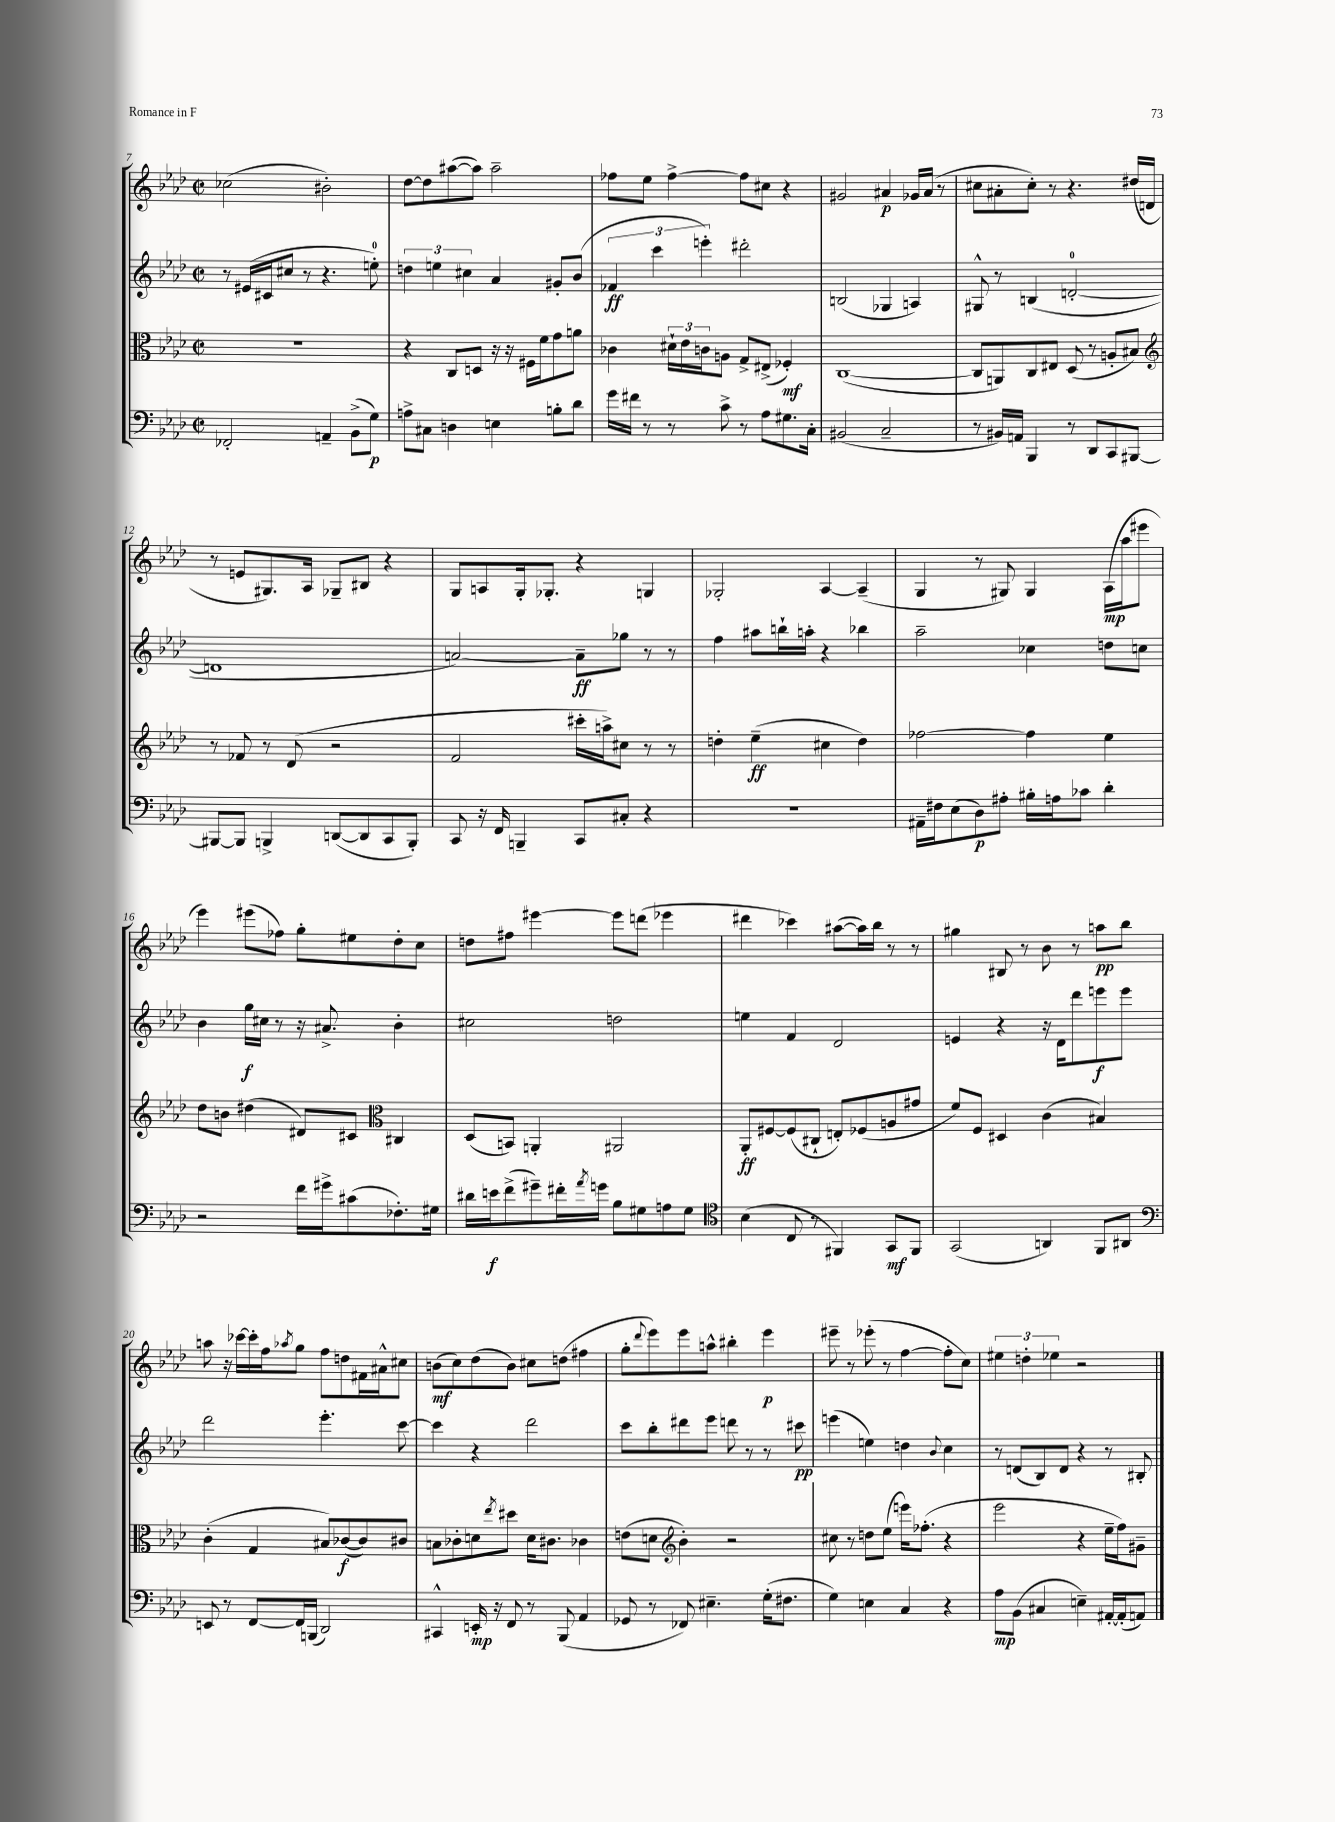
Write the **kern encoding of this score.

**kern	**kern	**kern	**kern
*staff4	*staff3	*staff2	*staff1
*clefF4	*clefC3	*clefG2	*clefG2
*k[b-e-a-d-]	*k[b-e-a-d-]	*k[b-e-a-d-]	*k[b-e-a-d-]
*M2/2	*M2/2	*M2/2	*M2/2
*met(c|)	*met(c|)	*met(c|)	*met(c|)
2FF-'	1r	8r	(2cc-
.	.	(16e#	.
.	.	16c#	.
.	.	8cc#	.
.	.	8r	.
4AA~	.	4.r	2b#')
(8BB-^	.	.	.
8G)	.	8ee')	.
=	=	=	=
8A^	4r	6dd	[8dd-
8C#	.	.	8dd-]
.	.	6ee	.
4D	8C	.	([8aa#
.	.	6cc#	.
.	8D	.	8aa#])
4E	16r	4a-	2aa#~
.	16r	.	.
.	16F#	.	.
.	16f	.	.
8B'	8g	8g#'	.
8d-	8a	(8b-	.
=	=	=	=
16g	4c-	6f-	8ff-
16f#	.	.	.
8r	.	.	8ee-
.	.	6ccc	.
8r	24d#`	.	[4ff-^
.	24e-	.	.
.	24c	6eee')	.
8c^	8A	.	.
8r	8G^	2ddd#'	8ff-]
8A-	(8E#^	.	8cc#
8.G#	4F-')	.	4r
16C'	.	.	.
=	=	=	=
(2BB#	([1C	(2B	2g#
2C~	.	4G-	4a#
.	.	4A)	16g-
.	.	.	(16a#
.	.	.	8r
=	=	=	=
8r	8C]	8G#^^	8cc#
16BB#)	8AA)	8r	8a#'
16AA	.	.	.
4BBB-	8C	(4B	8cc#')
.	8E#	.	8r
8r	(8D-	[2d'	4.r
8DD-	8r	.	.
8CC	8A'	.	.
[8BBB#	8B#)	.	(16dd#
.	.	.	16d
=	=	=	=
*	*clefG2	*	*
8BBB#_	8r	1d]	8r
8BBB#]	8f-	.	8e
4BBB^	8r	.	8.G#)
.	(8d-	.	.
.	.	.	16A-
([8DD	2r	.	8G-~
8DD]	.	.	8B#
8CC	.	.	4r
8BBB')	.	.	.
=	=	=	=
8CC	2f	[2a)	8G
16r	.	.	8A
16FF	.	.	.
4BBB~	.	.	16G'
.	.	.	8.G-'
8CC	16ccc#'	8a~]	4r
.	16aa^)	.	.
8C#'	8cc#	8gg-	.
4r	8r	8r	4G
.	8r	8r	.
=	=	=	=
1r	4dd'	4ff	2G-'
.	(4ee-~	8aa#	.
.	.	16bb`	.
.	.	16aa'	.
.	4cc#	4r	[4A-
.	4dd)	4bb-	(4A-~]
=	=	=	=
16AA#~	[2ff-	2aa-~	4G
16F#	.	.	.
(8E-	.	.	.
8D-)	.	.	8r
8A#'	.	.	8G#)
16B#'	4ff-]	4cc-	4G#
16A	.	.	.
8c-	.	.	.
4d-'	4ee-	8dd	(16A-
.	.	.	16aa-
.	.	8cc	8eee#
=	=	=	=
2r	8dd-	4b-	4eee-)
.	8b	.	.
.	(4dd#	16gg	(8eee#
.	.	16cc#	.
.	.	8r	8ff-)
16f	8d#)	16r	8gg'
16g#^	.	8.a#^	.
(8c#	8c#	.	8ee#
*	*clefC3	*	*
8.F-')	4C#	4b-'	8dd-'
.	.	.	8cc
16G#	.	.	.
=	=	=	=
16d#	(8D-	2cc#	8dd
16e	.	.	.
(8f^	8BB)	.	8ff#
8g#~)	4AA'	.	[4eee#
16f#'	.	.	.
8qa-	.	.	.
16g	.	.	.
8B-	2AA#	2dd	8eee#]
8G#	.	.	(8ddd
8A	.	.	4eee-
8G#	.	.	.
=	=	=	=
*clefC4	*	*	*
(4B-	8AA-'	4ee	4ddd#
.	[8F#	.	.
8C	(8F#]	4f	4ccc-)
8r	8C#`	.	.
4FF#)	8E')	2d-	([8aa#
.	(8F-	.	16aa#])
.	.	.	16bb-
8GG	8A	.	8r
8FF#	8g#	.	8r
=	=	=	=
(2GG	8f)	4e	4gg#
.	8F	.	.
.	4D#	4r	8B#
.	.	.	8r
4AA)	(4c	16r	8b-
.	.	16d-	.
.	.	8ddd-	8r
8FF	4B#)	8eee	8aa
8AA#	.	8eee	8bb-
=	=	=	=
*clefF4	*	*	*
8EE	(4c'	2ddd-	8aa
8r	.	.	16r
.	.	.	[16ccc-
[8FF	4G	.	16ccc-']
.	.	.	16ff
.	.	.	8qaa-
16FF]	.	.	8gg
(16BBB	.	.	.
2DD-)	8B#)	4.eee-'	8ff
.	([8c-	.	8dd
.	8c-])	.	16f#
.	.	.	16a#^^
.	8c#	[8ccc	8cc#
=	=	=	=
4CC#^^	8B	4ccc]	(8b
.	8c-'	.	8cc)
16EE'	8d	4r	(8dd-
16r	.	.	.
.	8qee-	.	.
8FF	8dd#	.	8b)
8r	16d	2ddd-	8cc#
.	8.c#	.	.
(8BBB-	.	.	(8dd
4AA-	4c-	.	4ff#
=	=	=	=
8GG-	(8e	8ccc	8gg'
.	.	.	8qqddd-
8r	8d	8bb-'	8eee-)
*	*clefG2	*	*
8FF-)	4b-')	8ddd#	8eee-
4.E#~	.	8eee-	8aa^^
.	2r	8ddd	4bb#'
.	.	8r	.
(16G'	.	8r	4eee-
8.F#	.	.	.
.	.	8ccc#	.
=	=	=	=
4G)	8cc#	(4eee	8eee#~
.	8r	.	8r
4E	8dd	4ee)	(8eee-'
.	(8ee-	.	8r
4C	16eee)	4dd	[4ff
.	(8.ff-'	.	.
.	.	8qqb-	.
4r	4r	4cc	8ff']
.	.	.	8cc)
=	=	=	=
8A-	2eee-	8r	6ee#
(8BB-	.	(8d	.
.	.	.	6dd'
4C#	.	8B-)	.
.	.	.	6ee-
.	.	8d	.
4E~)	4r	4r	2r
[16AA#'	16ee-~	8r	.
(16AA#']	16ff)	.	.
8AA)	8g#~	8B#'	.
==	==	==	==
*-	*-	*-	*-
